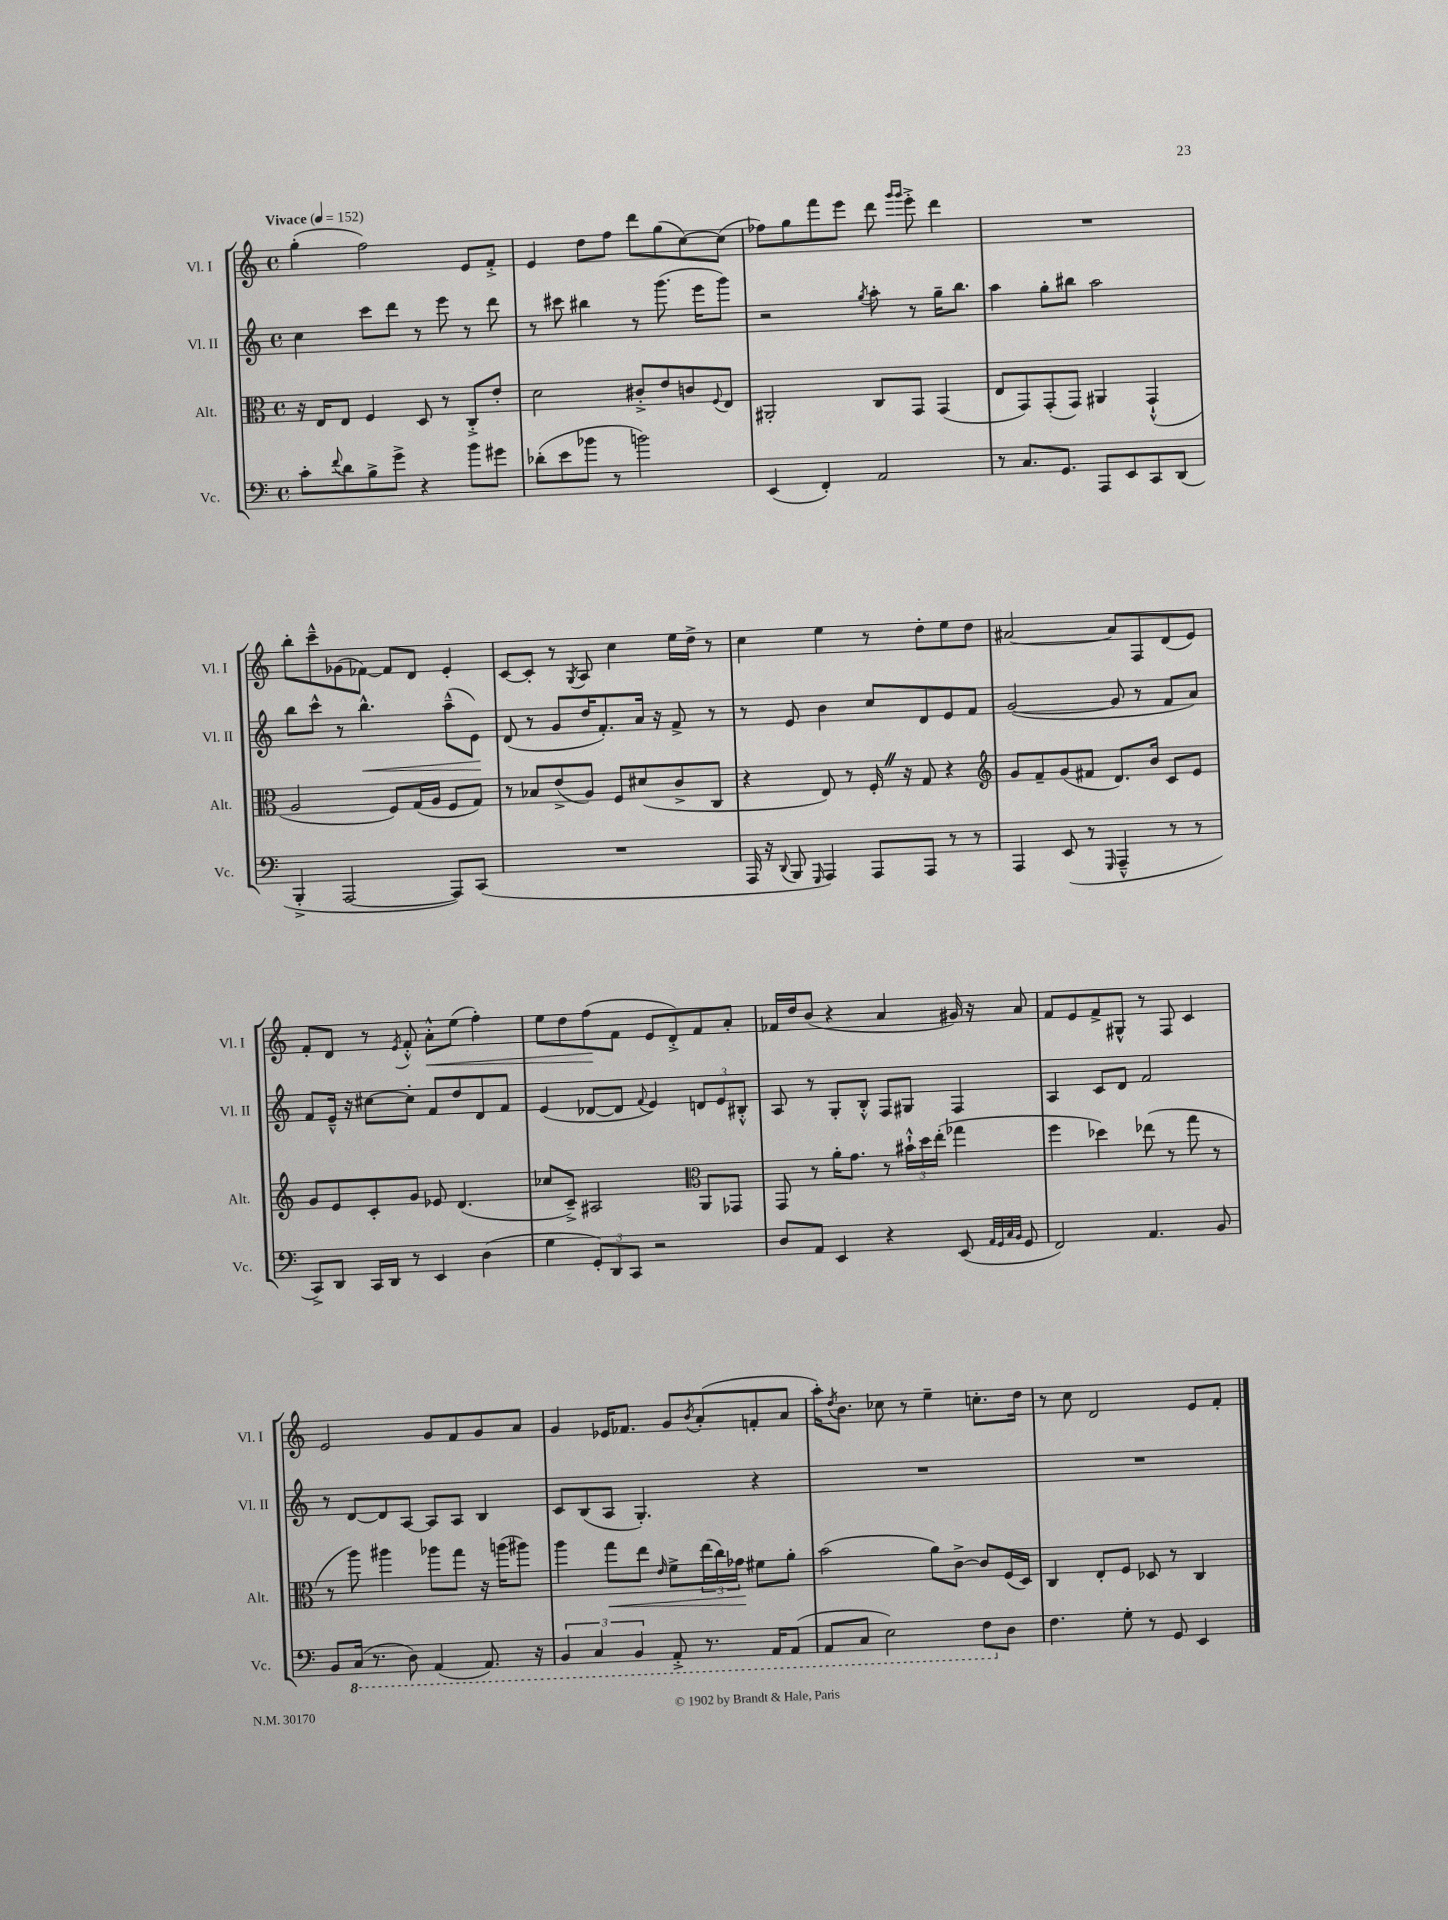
<<
\new StaffGroup <<
\new Staff = "s0" \with { instrumentName = "Vl. I" shortInstrumentName = "Vl. I" } {
    \clef treble \key c \major \defaultTimeSignature \time 4/4 \tempo "Vivace" 4 = 152
    g''4-.( f''2) e'8 f'8-.-> |
    e'4 d''8 f''8 d'''8 g''8( c''8~) c''8( |
    fes''8) g''8 f'''8 e'''8 d'''8 \grace { g'''16 g'''16 } e'''8-.-> d'''4 |
    R1 |
    b''8-. c'''8---^ ges'8( fes'8~) fes'8 d'8 e'4-. |
    c'8~ c'8-. r8 \acciaccatura { g8 } a8 c''4 e''16 d''16-> r8 |
    c''4 e''4 r8 d''8-. e''8 d''8 |
    ais'2~ ais'8 f8 d'8( e'8) |
    f'8-. d'8 r8 \acciaccatura { e'8 } f'8-.-^ a'8-.-^\< e''8( f''4-.) |
    e''8 d''8 f''8\!( f'8 e'8 d'8-.->) f'8 a'8-. |
    fes'16 d''16 b'8( r4 a'4 gis'16) r16 a'8 |
    f'8 e'8 f'8-> gis8-^ r8 f8 c'4 |
    e'2 g'8 f'8 g'8 a'8 |
    g'4 ees'16 fes'8. g'8 \acciaccatura { b'8 } a'8-.( f'8-. a'8 |
    a''16-.) \acciaccatura { d''8 } b'8. ces''8 r8 e''4-- c''8.-. d''16 |
    r8 c''8 d'2 e'8 f'8-. \bar "|." |
}
\new Staff = "s1" \with { instrumentName = "Vl. II" shortInstrumentName = "Vl. II" } {
    \clef treble \key c \major \defaultTimeSignature \time 4/4
    c''4 c'''8 d'''8 r8 e'''8 r8 d'''8 |
    r8 cis'''8 bis''4 r8 g'''8.( e'''16 g'''8) |
    r2 \acciaccatura { g''8 } a''8-. r8 g''16-- b''8. |
    a''4 g''8-. bis''8 a''2 |
    b''8 c'''8-^ r8 b''4.-^\< a''8---^( e'8\!) |
    d'8( r8 g'8 d''16 f'8.-.) a'16 r16 f'8-> r8 |
    r8 e'8 b'4 c''8 d'8 e'8 f'8 |
    g'2~( g'8 r8 f'8 a'8) |
    f'8 e'16---^ r16 cis''8~ cis''8-. f'8 d''8 d'8 f'8 |
    e'4( des'8~ des'8 \appoggiatura { f'8 } e'4) \tuplet 3/2 { d'8 e'8 bis8-.-^ } |
    a8 r8 g8-. b8-.-^ f8 gis8 f4 |
    a4 c'8 d'8 f'2 |
    r8 d'8~ d'8 a8~ a8 a8 b4 |
    c'8 b8( a8 g4.-.) r4 |
    R1 |
    R1 \bar "|." |
}
\new Staff = "s2" \with { instrumentName = "Alt." shortInstrumentName = "Alt." } {
    \clef alto \key c \major \defaultTimeSignature \time 4/4
    r16 e16 e8 f4 d8 r8 c8-.-> e'8-. |
    d'2 cis'8-.-> e'8 c'8 \appoggiatura { f8 } e8 |
    ais,2-. c8 g,8 g,4( |
    e8 g,8) g,8-.( g,8) ais,4 g,4-!-^( |
    a2 f8) g16( a16 f8 g8) |
    r8 bes8 e'8->( a8) f8 dis'8( c'8-> c8 |
    r4 e8) r8 f16-. \once \override BreathingSign.text = \markup { \musicglyph "scripts.caesura.straight" } \breathe r16 g8 r4 |
    \clef treble g'8 f'8-- g'8( fis'8 d'8.) b'16 c'8 e'8 |
    g'8 e'8 c'8-. g'8 ees'8 d'4.( |
    ces''8 c'8--->) ais2 \clef alto a,8 ges,8 |
    g,8 r8 a'16-. g'8. r8 \tuplet 3/2 { bis'16-!-^ d''16 e''16-.( } ges''4 |
    f''4 des''4) ees''8( r8 g''8 r8 |
    r8 a''8) ais''4 aes''8 g''8 r16 a''16( ais''8) |
    a''4 g''8\< e''8 \grace { e'16 } f'8-> \tuplet 3/2 { e''16( c''16) ges'16\! } fis'8 a'8-. |
    b'2( a'8) c'8~-> c'8 f16( d16) |
    c4 e8-. f8 des8 r8 c4 \bar "|." |
}
\new Staff = "s3" \with { instrumentName = "Vc." shortInstrumentName = "Vc." } {
    \clef bass \key c \major \defaultTimeSignature \time 4/4
    c'8-. \appoggiatura { f'8 } d'8 b8-> g'8-> r4 b'8 gis'8 |
    des'8-.( e'8 bes'8 r8 b'2) |
    e,4( f,4-.) a,2 |
    r8 c8. g,8. a,,8 e,8 c,8 d,8( |
    b,,4-.-> a,,2~ a,,8) c,8( |
    R1 |
    a,,16 r16 \appoggiatura { d,8 } b,,8 \grace { g,,16 } a,,4) a,,8 a,,8 r8 r8 |
    a,,4 e,8( r8 \grace { g,,16 } a,,4---^ r8 r8 |
    c,8->) d,8 c,16 d,16 r8 e,4 d4( |
    g4 \tuplet 3/2 { g,8-.) d,8 c,8 } r2 |
    d8 a,8 e,4 r4 e,8( \grace { a,32 g,32 c32 b,32 } g,8 |
    f,2) a,4. b,8 |
    b,8 \ottava #-1 c,16( r8. d,8) a,,4( a,,8.) r16 |
    \tuplet 3/2 { b,,4 c,4 b,,4 } a,,8-.-> r8. a,,16 a,,8( |
    a,,8 c,8 e,2) f,8 \ottava #0 d8 |
    f4. g8-. r8 g,8 e,4 \bar "|." |
}
>>
>>
\layout { \context { \Score \remove "Bar_number_engraver" } }
